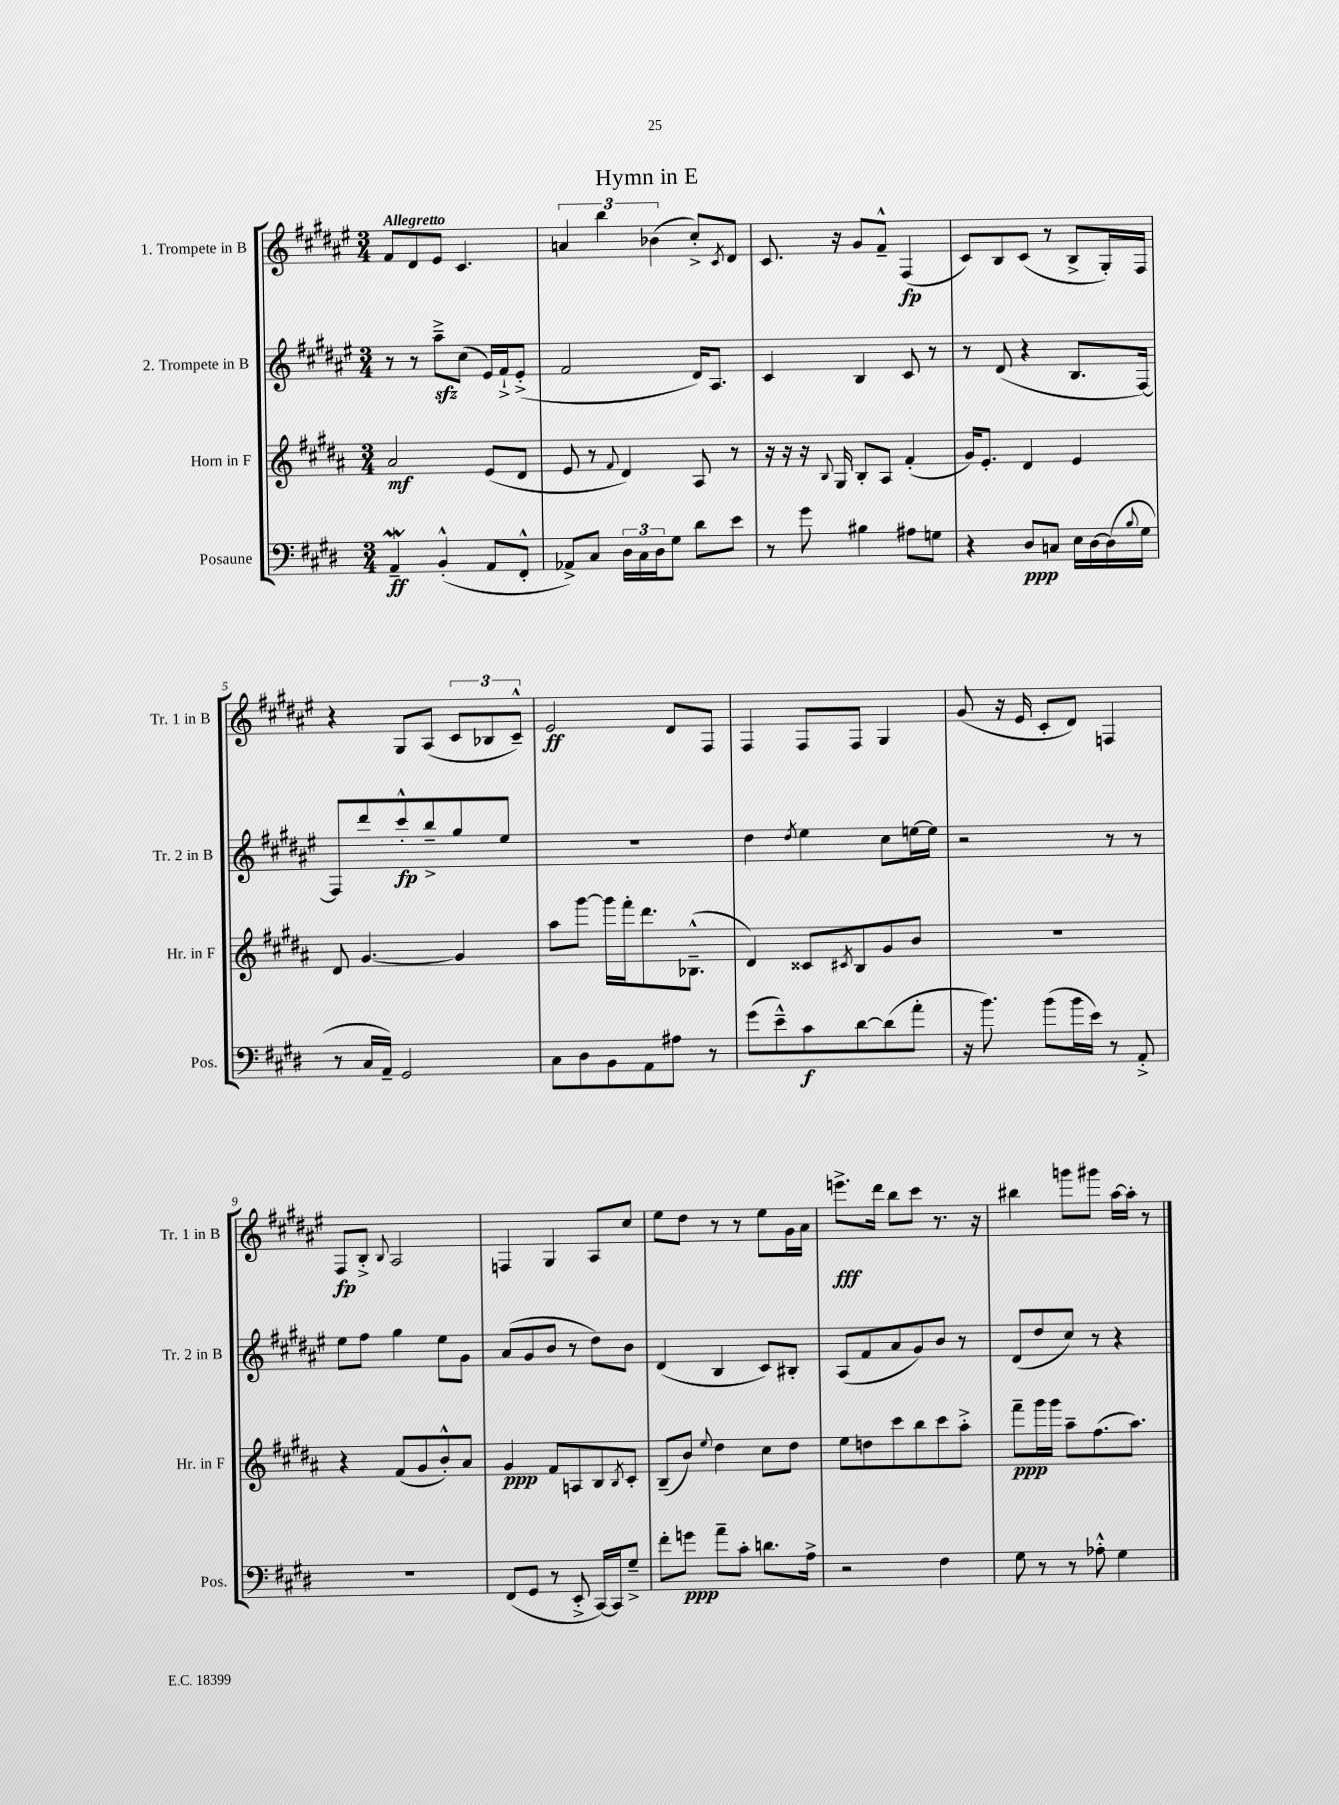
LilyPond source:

\header { title = "Hymn in E" }
<<
\new StaffGroup <<
\new Staff = "s0" \with { instrumentName = "1. Trompete in B" shortInstrumentName = "Tr. 1 in B" } {
    \clef treble \key fis \major \numericTimeSignature \time 3/4 \tempo "Allegretto"
    fis'8 dis'8 eis'8 cis'4. |
    \tuplet 3/2 { a'4 b''4 bes'4( } cis''8-.->) \acciaccatura { cis'8 } dis'8 |
    cis'8. r16 gis'8 fis'8---^ fis4\fp( |
    cis'8) b8 cis'8( r8 b8-> gis16-.) fis16 |
    r4 gis8 ais8( \tuplet 3/2 { cis'8 bes8 cis'8---^) } |
    eis'2\ff dis'8 fis8 |
    fis4 fis8 fis8 gis4 |
    gis'8( r16 eis'16 cis'8-. dis'8) f4 |
    fis8\fp b8-.-> \appoggiatura { b8 } ais2 |
    f4 gis4 ais8 cis''8 |
    eis''8 dis''8 r8 r8 eis''8 gis'16 ais'16 |
    e'''8.->\fff dis'''16 b''8 cis'''8 r8. r16 |
    bis''4 g'''8 gis'''8 ais''16~ ais''16-. r8 \bar "|." |
}
\new Staff = "s1" \with { instrumentName = "2. Trompete in B" shortInstrumentName = "Tr. 2 in B" } {
    \clef treble \key fis \major \numericTimeSignature \time 3/4
    r8 r8 ais''8--->\sfz cis''8( eis'16) fis'16-!-> eis'8-.->( |
    fis'2 dis'16) ais8. |
    cis'4 b4 cis'8 r8 |
    r8 dis'8( r4 b8. fis16~) |
    fis8 dis'''8 cis'''8-.-^\fp b''8---> gis''8 eis''8 |
    R2. |
    dis''4 \acciaccatura { dis''8 } eis''4 cis''8 e''16~ e''16 |
    r2 r8 r8 |
    eis''8 fis''8 gis''4 eis''8 gis'8 |
    ais'8( gis'8 b'8 r8 dis''8) b'8 |
    dis'4( b4 cis'8) bis8-. |
    ais8( fis'8 ais'8 gis'8) b'8 r8 |
    dis'8( dis''8 cis''8) r8 r4 \bar "|." |
}
\new Staff = "s2" \with { instrumentName = "Horn in F" shortInstrumentName = "Hr. in F" } {
    \clef treble \key b \major \numericTimeSignature \time 3/4
    ais'2\mf e'8( dis'8 |
    e'8 r8 \appoggiatura { fis'8 } dis'4) ais8 r8 |
    r16 r16 r16 \appoggiatura { b8 } gis16 b8-. ais8 fis'4-.( |
    gis'16) e'8.-. dis'4 e'4 |
    dis'8 gis'4.~ gis'4 |
    ais''8 gis'''8~ gis'''16 fis'''16-. dis'''8. bes8.---^( |
    dis'4) cisis'8 \acciaccatura { cis'8 } b8 gis'8 b'8 |
    R2. |
    r4 fis'8( gis'8 b'8-.-^) ais'8 |
    gis'4\ppp fis'8 a8 b8 \acciaccatura { b8 } cis'8-. |
    b8--( b'8) \appoggiatura { e''8 } dis''4 cis''8 dis''8 |
    e''8 d''8 cis'''8 b''8 cis'''8 ais''8-.-> |
    fis'''8--\ppp gis'''16 gis'''16 ais''8-- fis''8.( ais''8.) \bar "|." |
}
\new Staff = "s3" \with { instrumentName = "Posaune" shortInstrumentName = "Pos." } {
    \clef bass \key e \major \numericTimeSignature \time 3/4
    a,4--\mordent\ff b,4-.-^( a,8 fis,8-.-^ |
    aes,8->) cis8 \tuplet 3/2 { dis16 cis16 dis16 } gis8 dis'8 e'8 |
    r8 gis'8 bis4 ais8 g8 |
    r4 dis8\ppp c8 e16 dis16~ dis16( \appoggiatura { b8 } gis16 |
    r8 cis16 a,16--) gis,2 |
    cis8 dis8 b,8 a,8 ais8 r8 |
    gis'8( e'8---^) cis'8\f dis'8~ dis'8( a'8-. |
    r16 b'8.) b'8( b'16 e'16) r8 a,8-.-> |
    R2. |
    fis,8( gis,8 r8 e,8-.-> cis,16~) cis,16 gis8---> |
    fis'8-. g'8\ppp a'8-- cis'8-. d'8. a16-> |
    r2 fis4 |
    gis8 r8 r8 aes8-.-^ gis4 \bar "|." |
}
>>
>>
